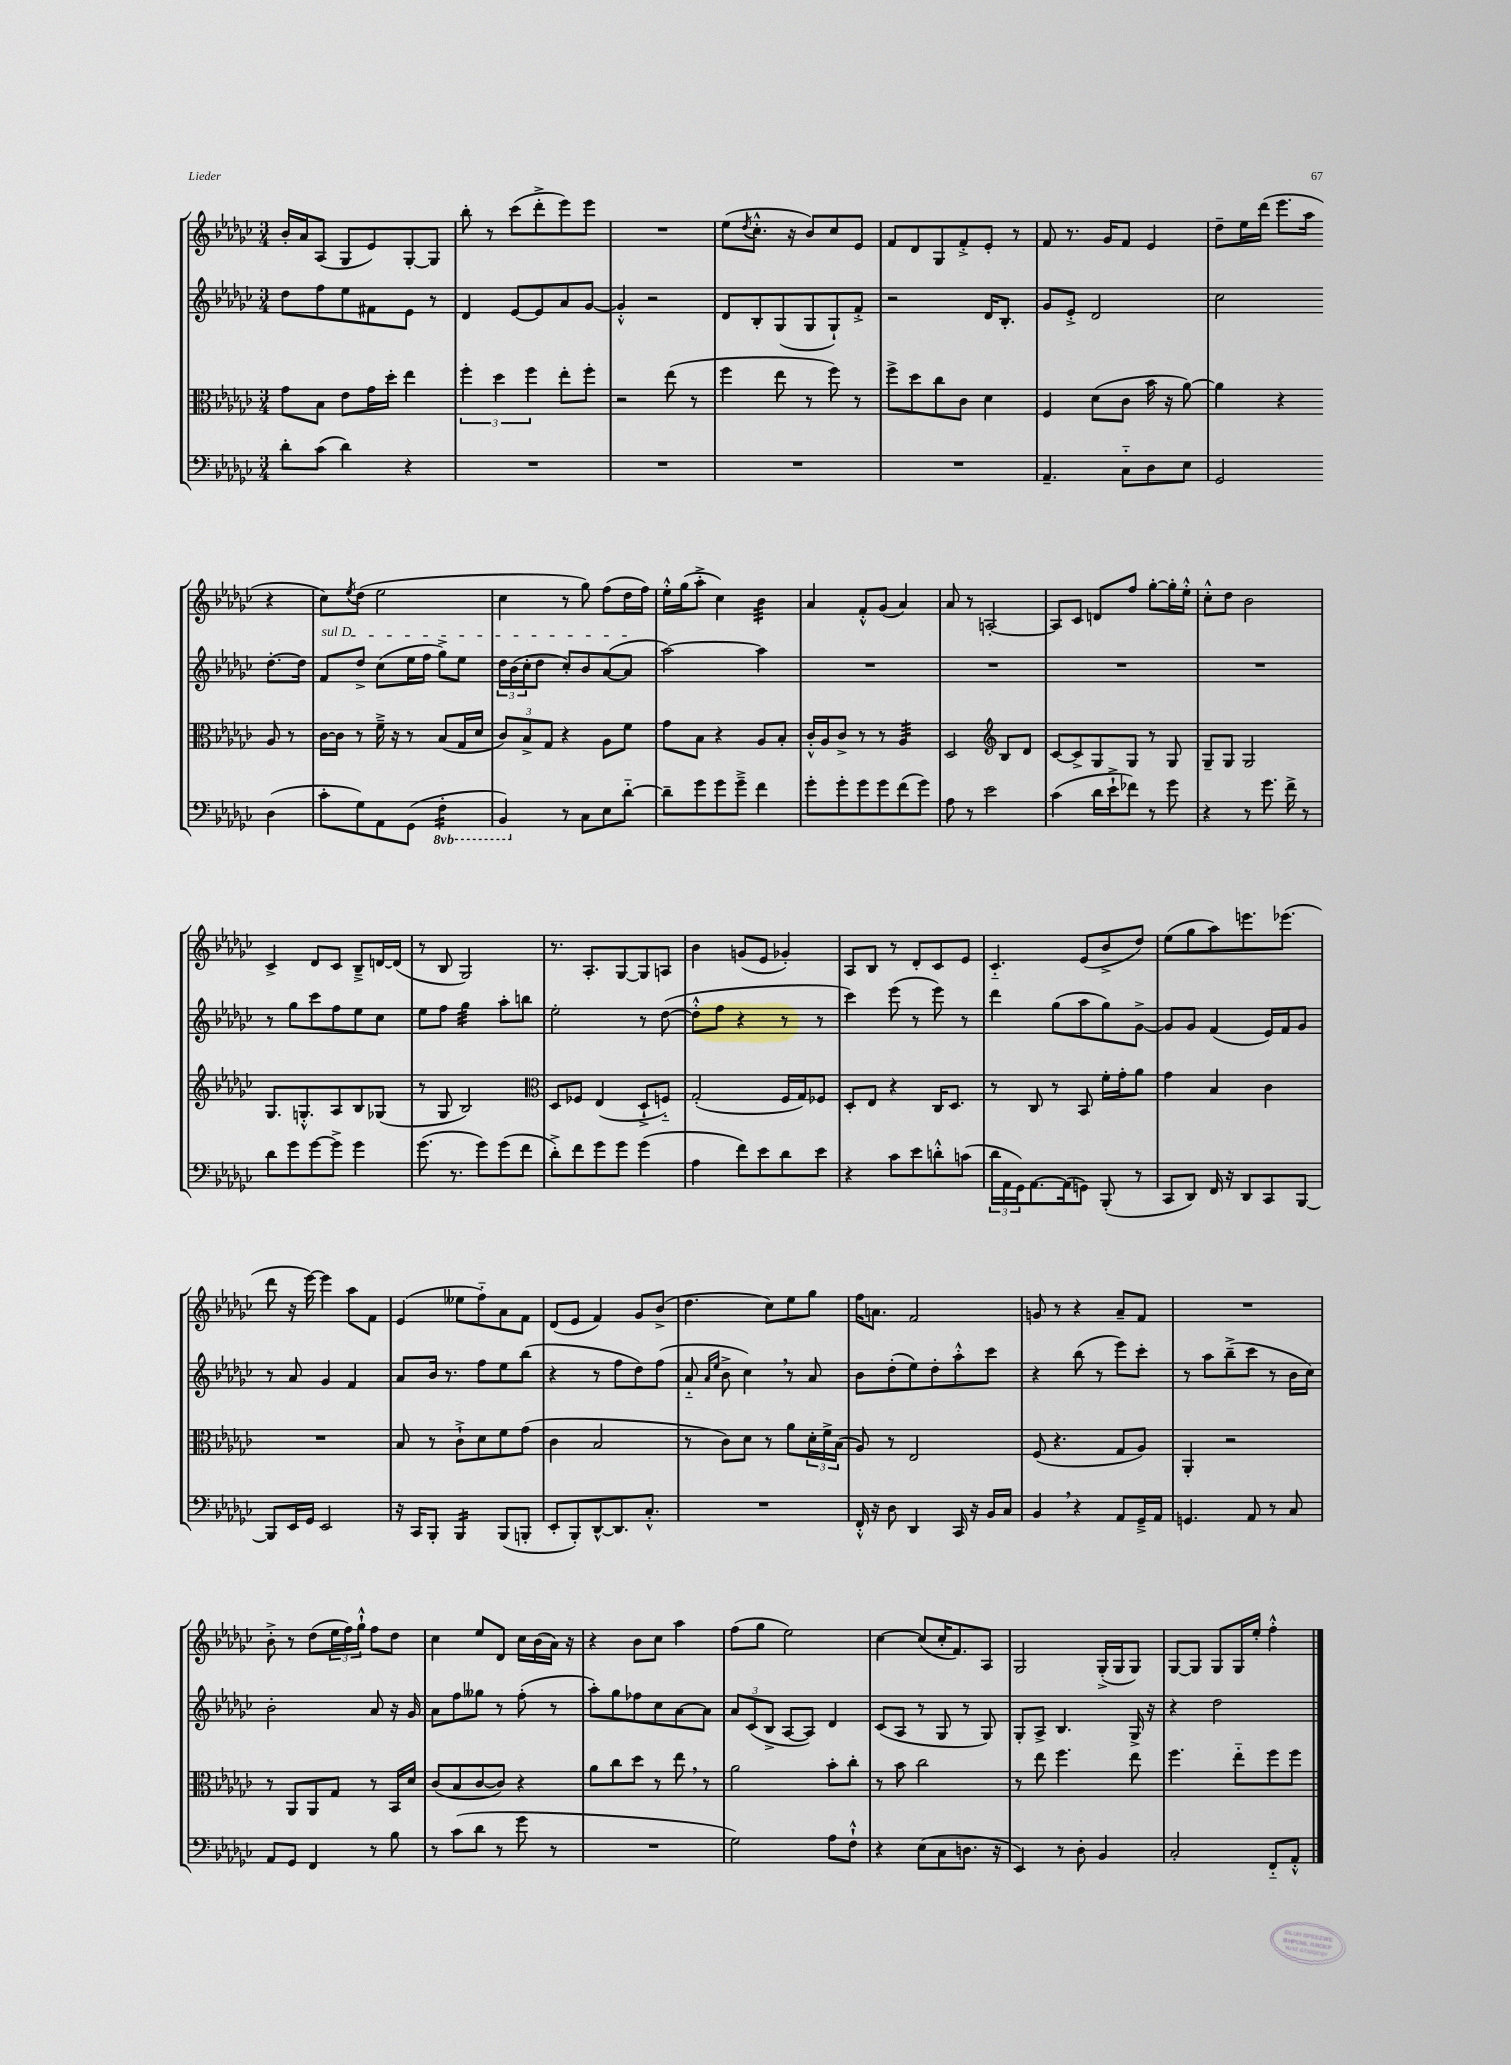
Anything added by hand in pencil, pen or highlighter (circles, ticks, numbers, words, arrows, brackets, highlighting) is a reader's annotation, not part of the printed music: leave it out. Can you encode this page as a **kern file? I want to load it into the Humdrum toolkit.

**kern	**kern	**kern	**kern
*staff4	*staff3	*staff2	*staff1
*clefF4	*clefC3	*clefG2	*clefG2
*k[b-e-a-d-g-c-]	*k[b-e-a-d-g-c-]	*k[b-e-a-d-g-c-]	*k[b-e-a-d-g-c-]
*M3/4	*M3/4	*M3/4	*M3/4
8d-'	8g-	8dd-	16b-'
.	.	.	16a-
(8c-	8B-	8ff	(8A-
4d-)	8e-	8ee-	8G-
.	16g-	8f#	8e-)
.	16dd-'	.	.
4r	4ee-	8e-	[8G-'
.	.	8r	8G-]
=	=	=	=
2.r	6ff'	4d-	8bb-'
.	.	.	8r
.	6dd-	.	.
.	.	[8e-	(8ccc-
.	6ff	.	.
.	.	8e-]	8ddd-'^
.	8ee-'	8a-	8eee-)
.	8ff'	[8g-	8eee-
=	=	=	=
2.r	2r	4g-'^^]	2.r
.	.	2r	.
.	(8ee-	.	.
.	8r	.	.
=	=	=	=
2.r	4ff	8d-	(8ee-
.	.	.	8qdd-
.	.	8B-'	8.cc-'^^
.	8ee-	(8G-	.
.	.	.	16r
.	8r	8G-	8b-)
.	8ff)	8G-`)	8cc-
.	8r	8f'^	8e-
=	=	=	=
2.r	8ff^	2r	8f
.	8dd-	.	8d-
.	8cc-	.	8G-
.	8c-	.	8f'^
.	4d-	16d-	8e-'
.	.	8.B-'	.
.	.	.	8r
=	=	=	=
4.AA-~	4F	8g-	8f
.	.	8e-'^	8.r
.	(8d-	2d-	.
.	.	.	16g-
8C-'~	8c-	.	8f
8D-	16b-	.	4e-
.	16r	.	.
8E-	[8a-)	.	.
=	=	=	=
2GG-	4a-]	2cc-	8dd-~
.	.	.	16ee-
.	.	.	(16ddd-
.	4r	.	8.eee-
.	.	.	16aa-
(4D-	8A-	[8.dd-'	4r
.	8r	.	.
.	.	16dd-]	.
=	=	=	=
8c-'	[16c-	8f	8cc-)
.	16c-]	.	.
.	.	.	8qee-
8G-)	8r	8dd-^	(8dd-
8AA-	16f~^	(8cc-	2ee-
.	16r	.	.
(8GG-	8r	16ee-	.
.	.	16ff	.
4FF'	(8B-	8gg-^)	.
.	16G-	8ee-	.
.	16d-	.	.
=	=	=	=
4BBB-)	12c-)	24dd-	4cc-
.	.	(24b-	.
.	12B-^	24cc-'	.
.	.	8dd-	.
.	12G-	.	.
8r	4r	8cc-')	8r
8C-	.	8b-	8gg-)
8E-	8A-	([8a-	(8ff
[8d-'~	8f	8a-]	16dd-
.	.	.	16ff)
=	=	=	=
8d-~]	8g-	[2aa-)	16ee-'^^
.	.	.	(16gg-
8g-	8B-	.	8aa-'^
8g-	4r	.	4cc-)
8g-~^	.	.	.
4f	8A-	4aa-]	4b-
.	8B-'	.	.
=	=	=	=
8g-'	16c-'^^	2.r	4a-
.	16A-	.	.
8g-'	8c-^	.	.
8g-	8r	.	8f'^^
8g-	8r	.	(8g-
(8f	4A-	.	4a-)
8g-)	.	.	.
=	=	=	=
8A-	2D-	2.r	8a-
8r	.	.	8r
2e-	.	.	[2A'
*	*clefG2	*	*
.	8B-	.	.
.	8d-	.	.
=	=	=	=
(4c-	[8c-	2.r	8A]
.	8c-^]	.	8c-
16d-	8G-	.	8d
16e-`^	.	.	.
8f-)	8G-	.	8ff
8r	8r	.	[8gg-'
8g-	8G-	.	16gg-']
.	.	.	16ee-'^^
=	=	=	=
4r	8G-~	2.r	8cc-'^^
.	8G-	.	8dd-
8r	2G-	.	2b-
8.g-	.	.	.
16f^	.	.	.
8r	.	.	.
=	=	=	=
8d-	8.G-	8r	4c-^
8g-	.	8gg-	.
.	8.G'^^	.	.
[8g-	.	8ccc-	8d-
8g-^]	8A-	8ff	8c-
4g-	8B-	8ee-	8B-~^
.	(8G-	8cc-	[16d
.	.	.	(16d]
=	=	=	=
(8.g-	8r	8ee-	8r
.	8G-	8ff	8B-
8.r	.	.	.
.	2B-)	4gg-	2G-)
8g-)	.	.	.
(8g-	.	8aa-'	.
8f	.	8bb	.
=	=	=	=
*	*clefC3	*	*
8d-'^)	8D-	2ee-'	8.r
8f	8F-	.	.
.	.	.	8.A-'
8g-	(4E-	.	.
8g-	.	.	[8G-
(4g-	8D-`^	8r	8G-]
.	8F'~)	([8dd-	8A
=	=	=	=
4A-	(2G-'	8dd-'^^]	4b-
.	.	8ff	.
8f)	.	4r	(8g
8e-	.	.	8e-
8d-	16F	8r	4g-')
.	16G-)	.	.
8e-	8F-	8r	.
=	=	=	=
4r	8D-'	4ccc-)	8A-
.	8E-	.	8B-
8c-	4r	(8eee-	8r
8e-	.	8r	8d-'
8d'^^	16C-	8eee-)	8c-
.	8.D-	.	.
(8c	.	8r	8e-
=	=	=	=
24d-	8r	4ddd-	4.c-'~
24AA-	.	.	.
24GG-)	.	.	.
[8.AA-	8C-	.	.
.	8r	(8gg-	.
(16AA-]	.	.	.
8GG)	8BB-	8aa-	(8e-
(8BBB-'	16f'	8gg-)	8b-^
.	16g-'	.	.
8r	8a-	[8g-^	8dd-)
=	=	=	=
8CC-	4g-	8g-]	(8ee-
8DD-)	.	8g-	8gg-
16FF	4B-	(4f	8aa-)
16r	.	.	.
8DD-	.	.	8.eee
8CC-	4c-	16e-)	.
.	.	16f	(8.eee-
[8BBB-	.	8g-	.
=	=	=	=
8BBB-]	2.r	8r	8ddd-
16EE-	.	8a-	16r
16GG-	.	.	[16eee-)
2EE-	.	4g-	4eee-]
.	.	4f	8aa-
.	.	.	8f
=	=	=	=
16r	8B-	8a-	(4e-
16CC-	.	.	.
8BBB-'	8r	16b-	.
.	.	8.r	.
4BBB-	8c-`^	.	8ee--
.	8d-	8ff	8ff'~)
(8BBB-	8f	8ee-	8a-
8BBB'	(8g-	(8bb-	8f
=	=	=	=
8EE-'	4c-	4r	(8d-
8BBB-')	.	.	8e-
[8DD-^^	2B-	8r	4f)
8.DD-]	.	8ff	.
.	.	8dd-)	8g-
8.C-'^^	.	.	.
.	.	(8ff	(8b-^
=	=	=	=
2.r	8r	8a-'~	4.dd-
.	.	16qqa-	.
.	.	16qqee-	.
.	8c-)	8b-^	.
.	8d-	4cc-)	.
.	8r	.	8cc-)
.	8a-	8r	8ee-
.	24d-'	8a-	8gg-
.	24f^	.	.
.	(24B-	.	.
=	=	=	=
16FF'^^	8A-)	8b-	16ff
16r	.	.	8.a
8D-	8r	(8dd-'	.
4DD-	2E-	8ee-)	2f
.	.	8dd-'	.
16CC-	.	8aa-'^^	.
16r	.	.	.
16BB-	.	8ccc-	.
16C-	.	.	.
=	=	=	=
4BB-	(8F	4r	8g
.	4.r	.	8r
4r	.	(8bb-	4r
.	.	8r	.
8AA-	8G-	8eee-)	8a-~
16GG-~^	8A-)	8ccc-'	8f
16AA-	.	.	.
=	=	=	=
4.GG	4AA-'	8r	2.r
.	.	8aa-	.
.	2r	(8bb-~^	.
8AA-	.	8ccc-	.
8r	.	8r	.
8C-	.	16b-	.
.	.	16cc-)	.
=	=	=	=
8AA-	8r	2b-'	8b-'^
8GG-	8AA-	.	8r
4FF	8AA-	.	(8dd-
.	8G-	.	24ee-
.	.	.	24ff)
.	.	.	24gg-`^^
8r	8r	8a-	8ff
8B-	16BB-	16r	8dd-
.	16d-	16g-	.
=	=	=	=
8r	(8c-	8a-	4cc-
(8c-	8B-	8ff	.
8d-	[8c-	8gg--	8ee-
8r	8c-])	8r	8d-
8g-	4r	(8ff'	16cc-
.	.	.	(16b-
8r	.	8r	16a-)
.	.	.	16r
=	=	=	=
2.r	8a-	8aa-')	4r
.	8cc-	8gg-	.
.	8dd-	8ff-	8b-
.	8r	8cc-	8cc-
.	8ee-	[8a-	4aa-
.	8r	8a-]	.
=	=	=	=
2G-)	2a-	12a-	(8ff
.	.	(12c-	.
.	.	.	8gg-
.	.	12B-^	.
.	.	[8A-	2ee-)
.	.	8A-])	.
8A-	8b-'	4d-	.
8F`^^	8cc-'	.	.
=	=	=	=
4r	8r	(8c-	[4cc-
.	8b-	8A-	.
(8E-	2cc-	8r	(8cc-]
8C-	.	8G-	16cc-'
.	.	.	8.f)
8.D	.	8r	.
.	.	8G-)	8A-
16r	.	.	.
=	=	=	=
4EE-)	8r	8G-'	2G-
.	8ee-	8A-^	.
8r	4.ff	4.B-	.
8D-'	.	.	.
4BB-	.	.	(16G-'^
.	.	.	16G-
.	8ee-	16G-^	8G-)
.	.	16r	.
=	=	=	=
2C-'	4.ff	4r	[8G-
.	.	.	8G-]
.	.	2dd-	8G-
.	8ee-'~	.	16G-
.	.	.	16ee-'
8FF'~	8ff	.	4ff'^^
8AA-'^^	8ff	.	.
==	==	==	==
*-	*-	*-	*-
